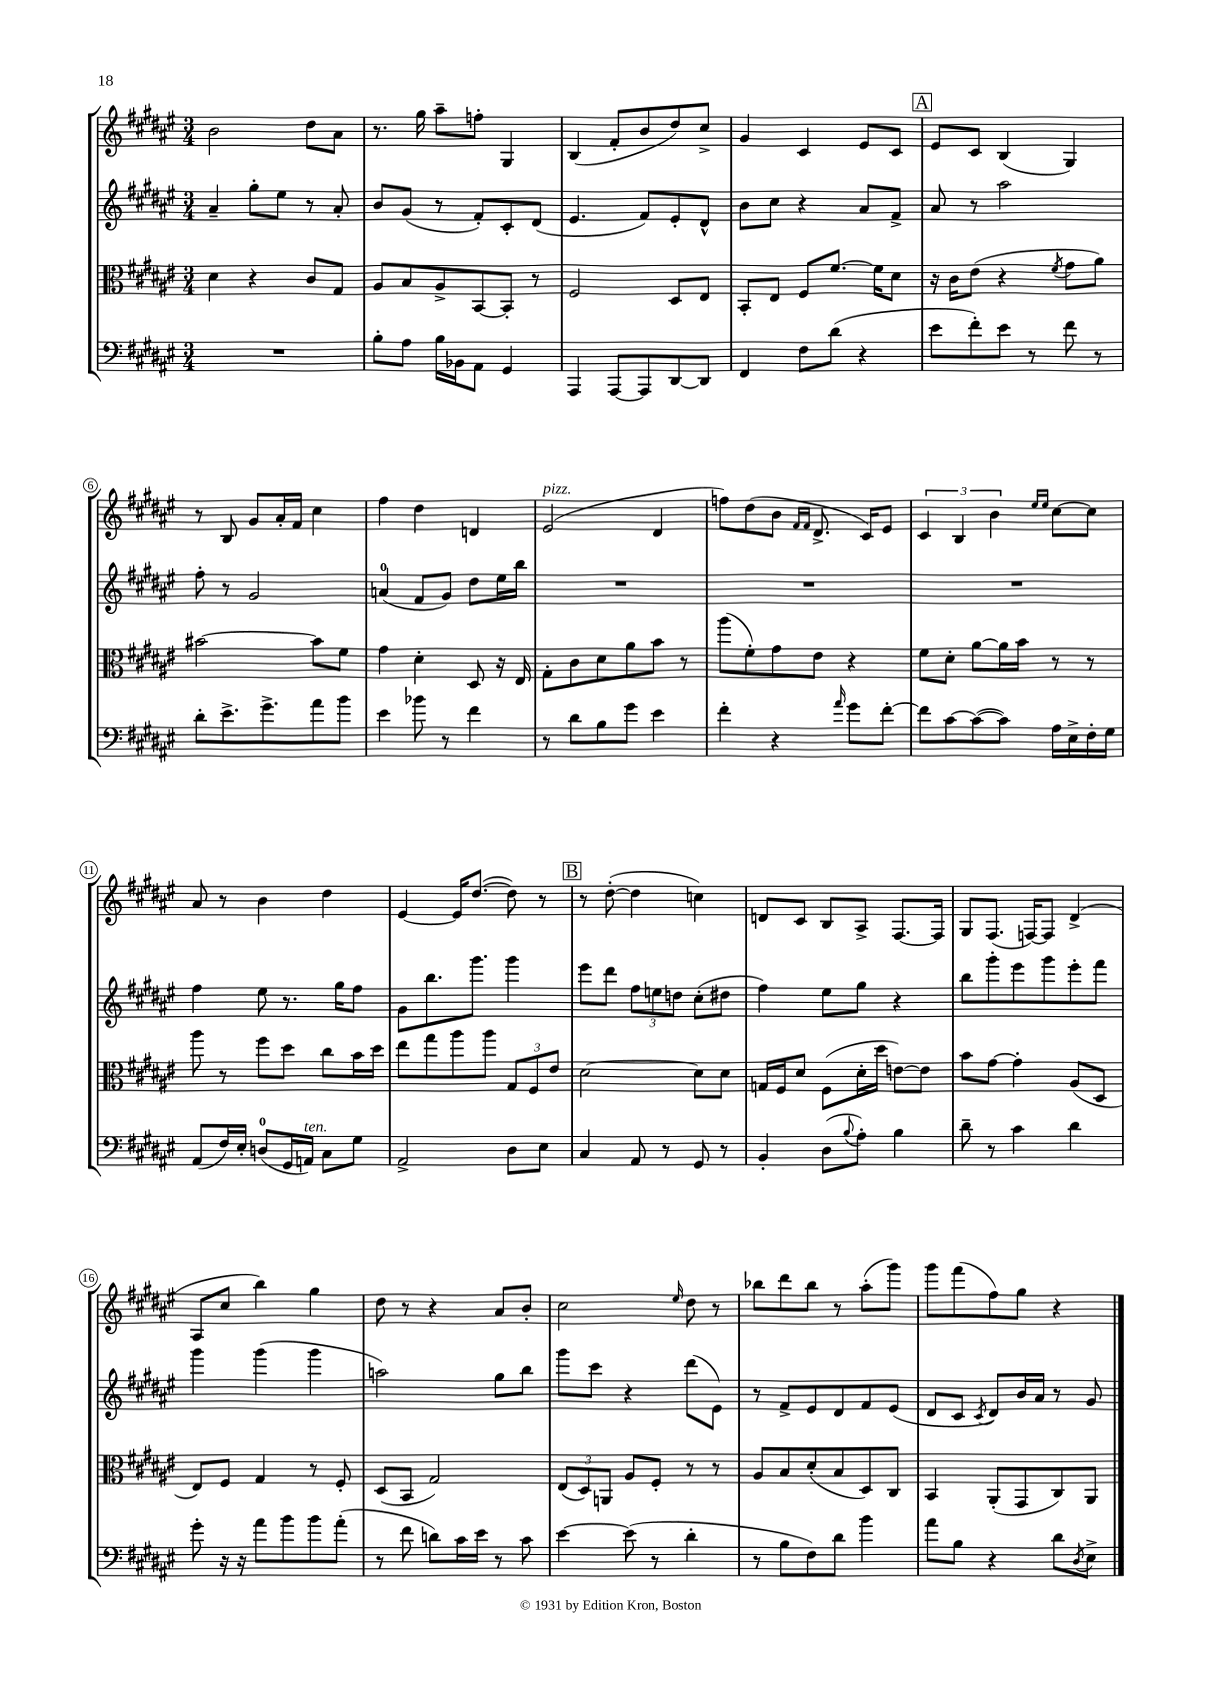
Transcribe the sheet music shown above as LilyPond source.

<<
\new StaffGroup <<
\new Staff = "s0" {
    \clef treble \key fis \major \numericTimeSignature \time 3/4
    b'2 dis''8 ais'8 |
    r8. gis''16 ais''8-- f''8-. gis4 |
    b4( fis'8-. b'8 dis''8) cis''8-> |
    gis'4 cis'4 eis'8 cis'8 |
    \mark \markup { \box "A" } eis'8 cis'8 b4( gis4) |
    r8 b8 gis'8 ais'16-. fis'16 cis''4 |
    fis''4 dis''4 d'4 |
    eis'2^\markup { \italic "pizz." }( dis'4 |
    f''8) dis''8( b'8 \grace { fis'16 fis'16 } dis'8.-> cis'16) eis'8 |
    \tuplet 3/2 { cis'4 b4 b'4 } \grace { eis''16 eis''16 } cis''8~ cis''8 |
    ais'8 r8 b'4 dis''4 |
    eis'4~ eis'16 dis''8.~( dis''8) r8 |
    \mark \markup { \box "B" } r8 dis''8~-.( dis''4 c''4) |
    d'8 cis'8 b8 ais8-> fis8.~ fis16 |
    gis8 fis8.( f16~) f8 dis'4->( |
    ais8 cis''8 b''4) gis''4 |
    dis''8 r8 r4 ais'8 b'8-. |
    cis''2 \grace { eis''16 } dis''8 r8 |
    bes''8 dis'''8 bes''8 r8 ais''8-.( gis'''8) |
    gis'''8 fis'''8( fis''8) gis''8 r4 \bar "|." |
}
\new Staff = "s1" {
    \clef treble \key fis \major \numericTimeSignature \time 3/4
    ais'4-- gis''8-. eis''8 r8 ais'8-. |
    b'8 gis'8( r8 fis'8-.) cis'8-. dis'8( |
    eis'4. fis'8) eis'8-. dis'8-^ |
    b'8 cis''8 r4 ais'8 fis'8-> |
    \mark \markup { \box "A" } ais'8 r8 ais''2 |
    fis''8-. r8 gis'2 |
    a'4-0( fis'8 gis'8) dis''8 eis''16 b''16 |
    R2. |
    R2. |
    R2. |
    fis''4 eis''8 r8. gis''16 fis''8 |
    gis'8 b''8. gis'''8. gis'''4 |
    \mark \markup { \box "B" } eis'''8 dis'''8 \tuplet 3/2 { fis''8 e''8 d''8 } cis''8-.( dis''8 |
    fis''4) eis''8 gis''8 r4 |
    b''8 gis'''8-. eis'''8 gis'''8 eis'''8-. fis'''8 |
    gis'''4 gis'''4( gis'''4 |
    a''2) gis''8 b''8 |
    gis'''8 cis'''8 r4 dis'''8( eis'8) |
    r8 fis'8-> eis'8 dis'8 fis'8 eis'8( |
    dis'8 cis'8 \acciaccatura { cis'8 } dis'8) b'16 ais'16 r8 gis'8 \bar "|." |
}
\new Staff = "s2" {
    \clef alto \key fis \major \numericTimeSignature \time 3/4
    dis'4 r4 cis'8 gis8 |
    ais8 b8 ais8-> b,8~ b,8-. r8 |
    fis2 dis8 eis8 |
    b,8-. eis8 fis8 fis'8.~ fis'16 dis'8 |
    \mark \markup { \box "A" } r16 cis'16 eis'8( r4 \acciaccatura { fis'8 } gis'8 ais'8) |
    bis'2~ bis'8 fis'8 |
    gis'4 dis'4-. dis8 r16 eis16 |
    gis8-. cis'8 dis'8 ais'8 b'8 r8 |
    ais''8( fis'8-.) gis'8 eis'8 r4 |
    fis'8 dis'8-. ais'8~ ais'16 b'16 r8 r8 |
    ais''8 r8 fis''8 dis''8 cis''8 b'16 dis''16 |
    eis''8 gis''8 ais''8 ais''8 \tuplet 3/2 { gis8 fis8 eis'8 } |
    \mark \markup { \box "B" } dis'2~ dis'8 dis'8 |
    g16 fis16 dis'8 fis8( dis'16-. dis''16 e'8~) e'8 |
    b'8 gis'8~ gis'4-. ais8( dis8 |
    eis8) fis8 gis4 r8 fis8-. |
    dis8( b,8 gis2) |
    \tuplet 3/2 { eis8( dis8) a,8 } ais8 fis8-. r8 r8 |
    ais8 b8 dis'8-.( b8 dis8) cis8 |
    b,4 ais,8-.( gis,8 cis8) ais,8 \bar "|." |
}
\new Staff = "s3" {
    \clef bass \key fis \major \numericTimeSignature \time 3/4
    R2. |
    b8-. ais8 b16 bes,16 ais,8 gis,4 |
    ais,,4 ais,,8~ ais,,8 dis,8~ dis,8 |
    fis,4 fis8 dis'8( r4 |
    \mark \markup { \box "A" } eis'8 fis'8-.) eis'8 r8 fis'8 r8 |
    dis'8-. eis'8.-> gis'8.-> ais'8 b'8 |
    eis'4 bes'8 r8 fis'4 |
    r8 dis'8 b8 gis'8 eis'4 |
    fis'4-. r4 \grace { ais'16 } gis'8 fis'8~-. |
    fis'8 cis'8~ cis'8~( cis'8) ais16 eis16-> fis16-. gis16 |
    ais,8( fis16) eis16-. d8-0( gis,16 a,16^\markup { \italic "ten." }) cis8 gis8 |
    ais,2-> dis8 eis8 |
    \mark \markup { \box "B" } cis4 ais,8 r8 gis,8 r8 |
    b,4-. dis8( \appoggiatura { b8 } ais8-.) b4 |
    dis'8-- r8 cis'4 dis'4 |
    gis'8-. r16 r16 ais'8 b'8 b'8 ais'8-.( |
    r8 fis'8 d'8) cis'16 eis'16 r8 cis'8 |
    eis'4~ eis'8( r8 dis'4-. |
    r8 b8 fis8) dis'8 b'4 |
    ais'8 b8 r4 dis'8 \acciaccatura { dis8 } eis8-> \bar "|." |
}
>>
>>
\layout { \context { \Score \override BarNumber.stencil = #(make-stencil-circler 0.1 0.3 ly:text-interface::print) } }
